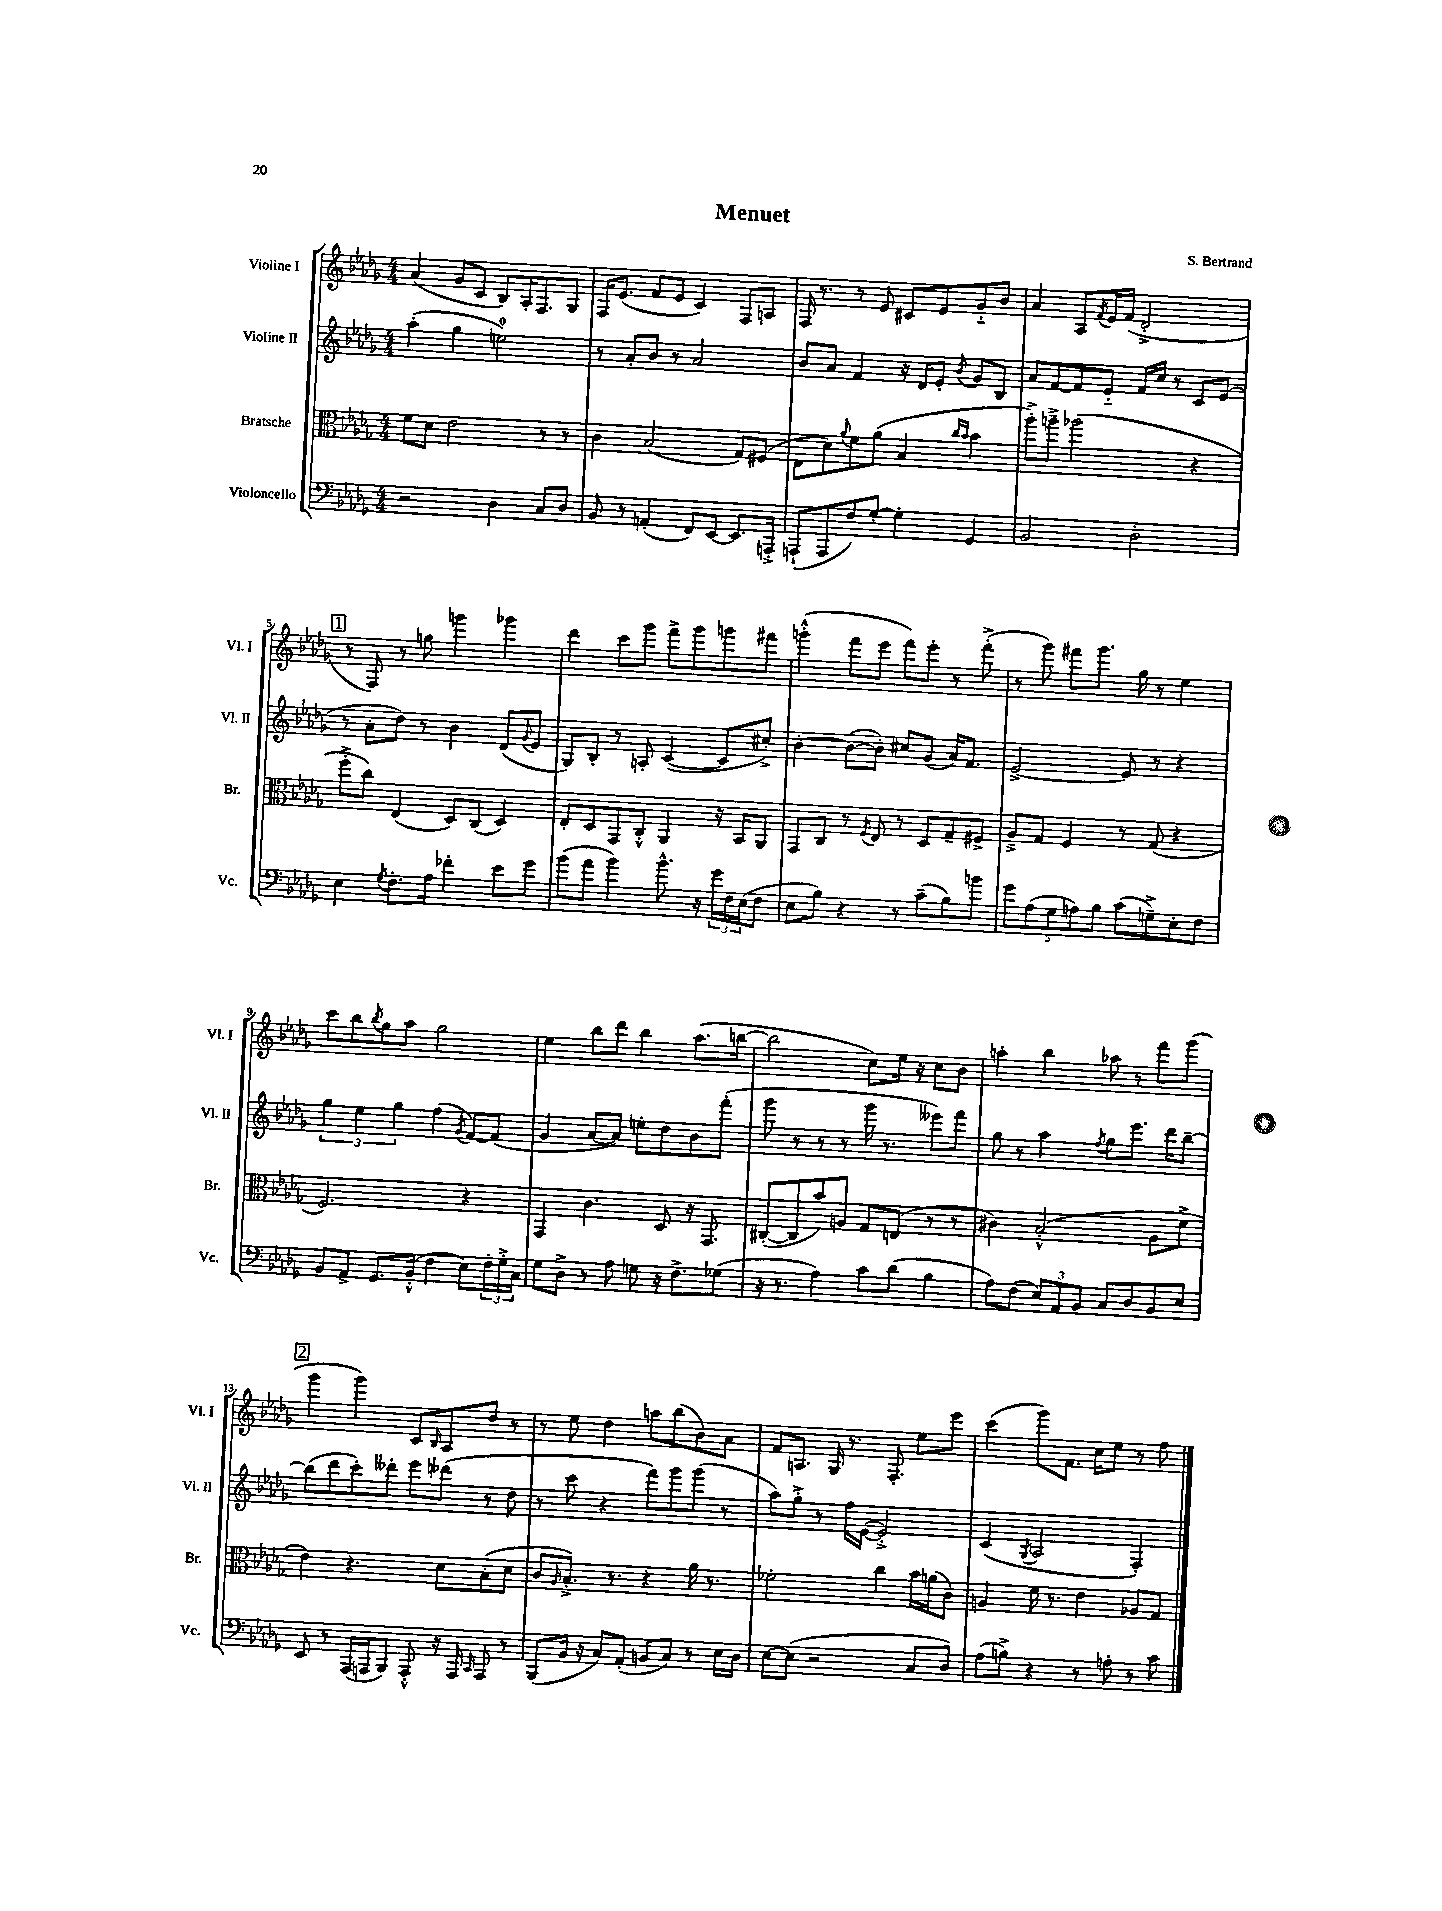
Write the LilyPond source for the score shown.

\header { title = "Menuet" composer = "S. Bertrand" }
<<
\new StaffGroup <<
\new Staff = "s0" \with { instrumentName = "Violine I" shortInstrumentName = "Vl. I" } {
    \clef treble \key des \major \numericTimeSignature \time 4/4
    aes'4( ges'8 c'8 bes8) aes16-. f8. ges8 |
    f16 ees'8.( f'8 ees'8 c'4) f8 a8 |
    f16 r8. r8 ees'8 cis'8 ees'8 ges'8-_ bes'8 |
    aes'4 aes8 \acciaccatura { f'8 } ees'16 f'16( des'2-.-> |
    \mark \markup { \box "1" } r8 f8) r8 g''8 g'''4 ges'''4 |
    des'''4 c'''8 ges'''8 f'''8-> ges'''8 g'''8 fis'''8 |
    g'''4-.-^( f'''8 ees'''8 f'''8) ees'''8-. r8 f'''8-.->( |
    r8 ges'''8) fis'''8 ges'''8. ges''16 r8 ees''4 |
    c'''8 bes''8 \acciaccatura { bes''8 } ges''8 aes''8 ges''2 |
    ees''4 bes''8 des'''8 bes''4 aes''8.( b''16~ |
    b''2 c''8) ees''16 r16 c''8 bes'8 |
    a''4-. bes''4 aes''8 r8 f'''8 ges'''8( |
    \mark \markup { \box "2" } ges'''4 ges'''4) c'8 \grace { bes16 } aes8 des''8 r8 |
    r8 ees''8 des''4 a''8 bes''8( bes'8) aes'8 |
    f'8 a8. ges16 r8. f8.-. ees''8 ees'''8 |
    c'''4( ges'''8) f'8. c''16 ees''8 r8 f''8 \bar "|." |
}
\new Staff = "s1" \with { instrumentName = "Violine II" shortInstrumentName = "Vl. II" } {
    \clef treble \key des \major \numericTimeSignature \time 4/4
    aes''4-.( ges''4 e''2-0) |
    r8 aes'8-. bes'8 r8 aes'2 |
    bes'8 aes'8 f'4 r16 des'16 ees'8-. \acciaccatura { bes'8 } ges'8 bes8 |
    aes'8 f'8~ f'8 ees'8-_ f'16 c''16 r8 c'8 ees'8( |
    \mark \markup { \box "1" } r8 aes'8-. des''8) r8 bes'4 des'8( \appoggiatura { ges'8 } ees'8 |
    ges8) bes8-. r8 a8-. c'4~( c'8 cis''8-.->) |
    bes'4~-. bes'8~( bes'8-.) cis''8 ges'8( aes'16) f'8. |
    ees'2~-> ees'8 r8 r4 |
    \tuplet 3/2 { ges''4 ees''4 ges''4 } f''4( \acciaccatura { ges'8 } f'8~) f'8( |
    ges'4 aes'8~ aes'8) e''8-. des''8 bes'8 f'''8-.( |
    ges'''8 r8 r8 r8 ges'''16 r8. eeses'''8) f'''8 |
    ges''8 r8 aes''4 \acciaccatura { f''8 } ges''8 ees'''8. des'''16 bes''8~-- |
    \mark \markup { \box "2" } bes''8( des'''8 c'''8-.) deses'''8-. ees'''8 des'''8( r8 des''8 |
    r8 c'''8 r4 f'''8) ges'''8 ges'''8( r8 |
    aes''8) ges''8-.-> r8 f''16 ees'16~( ees'2-.->) |
    c'4( \acciaccatura { ges8 } aes2 f4-.) \bar "|." |
}
\new Staff = "s2" \with { instrumentName = "Bratsche" shortInstrumentName = "Br." } {
    \clef alto \key des \major \numericTimeSignature \time 4/4
    f'8 des'8 ees'2 r8 r8 |
    c'4 bes2( ges8) fis8( |
    ees8 des'8) \appoggiatura { aes'8 } f'8 aes'8( bes4 \grace { c''16 bes'16 } bes'4 |
    aes''8-.->) a''8---> aes''2( r4 |
    \mark \markup { \box "1" } f''8-.-> c''8) ees4( des8) c8( des4) |
    ees8-. des8 ges,8 c8-.-^ aes,4 r16 bes,16 aes,8 |
    ges,8 c8 r8 \acciaccatura { f8 } ees8 r8 des8 ges8-- fis8-> |
    aes8---> ges8 f4 r8 ges8( r4 |
    f2.) r4 |
    ges,4 c'4. des8 r16 ges,8. |
    cis8~-.( cis8 bes'8) a8 ges8 e8( r8 r8 |
    cis'4) bes2-.-^( aes8 f'8-> |
    \mark \markup { \box "2" } ees'4) r4. des'8 bes8-.( des'8 |
    c'8 \grace { aes16 } bes8.-.->) r8. r4 aes'16 r8. |
    fes'2-. c''4 bes'16 a'16( c'8) |
    a4 f'16 r8. ees'4 aes8 ges8 \bar "|." |
}
\new Staff = "s3" \with { instrumentName = "Violoncello" shortInstrumentName = "Vc." } {
    \clef bass \key des \major \numericTimeSignature \time 4/4
    r2 des4 c8 des8 |
    bes,8 r8 a,4-.( f,8) ees,8~ ees,8. a,,16-.-> |
    a,,8-!( a,,8 f8) ges8~-. ges4-. ges,4 |
    bes,2 des2-. |
    \mark \markup { \box "1" } ees4 \acciaccatura { ges8 } f8.-. aes16 fes'4-. ees'8 ges'8 |
    bes'8( aes'8 bes'4) bes'8.-^ r16 \tuplet 3/2 { ges'16 f16 ees16( } f8 |
    ees8 bes8) r4 r8 c'8--( bes8) b'8 |
    \tuplet 5/4 { ges'8 aes8( ges8 a8) bes8 } c'8( g8--->) ees8-. f8 |
    bes,8 aes,8-> ges,8. bes,16-.-^( f4 ees8) \tuplet 3/2 { f16-. ges16-.-> c16 } |
    ges8 des8-> r8 aes8 g8 r16 f8.-> ges8( |
    r16 r8. aes4) c'8 des'8( bes4 |
    aes8) f8( \tuplet 3/2 { ees8) aes,8 bes,8 } c8 des8 bes,8 ees8 |
    \mark \markup { \box "2" } ees,8 r8 aes,,16( a,,16 bes,,8) a,,8-.-^ r16 a,,16 \grace { c,16 } a,,8 r8 |
    bes,,8( bes,16 r16 c8) aes,8-.( b,8 c8) r8 ees16 des16 |
    ees8~ ees8( r2 c8 des8) |
    aes8( b8->) r4 r8 a8-. r8 c'8 \bar "|." |
}
>>
>>
